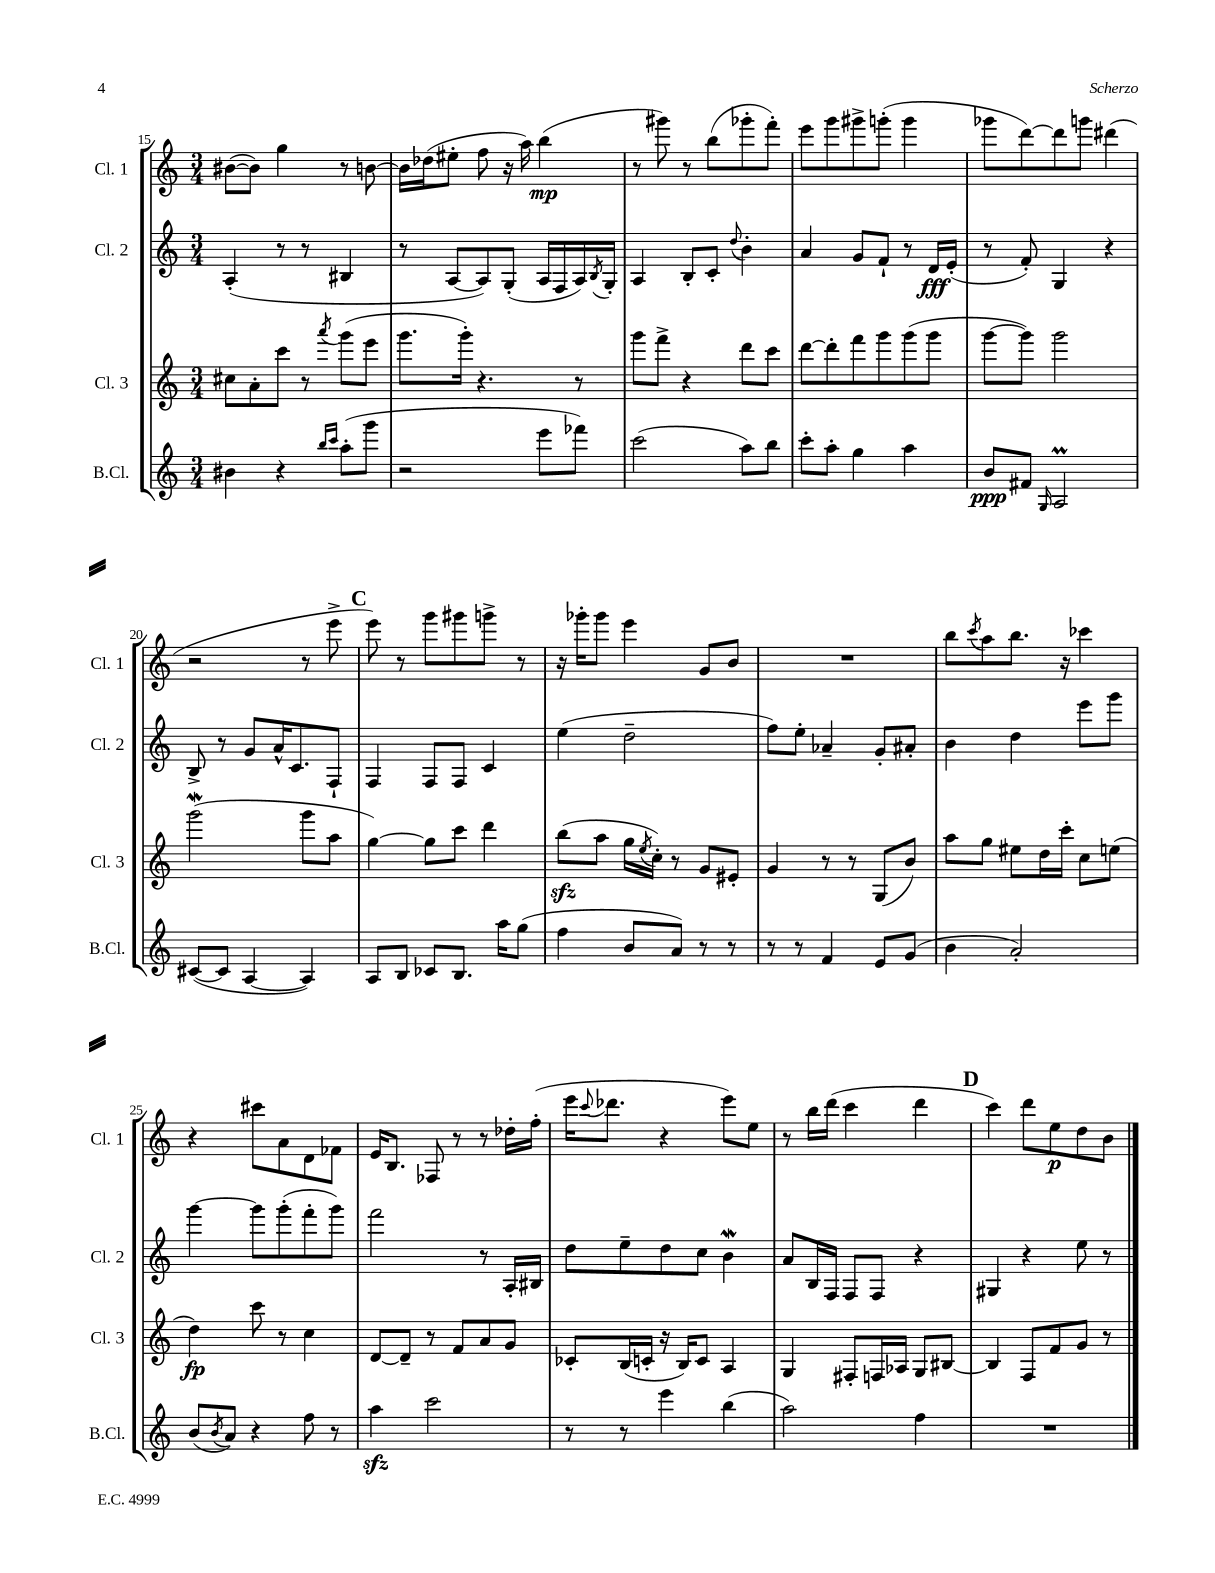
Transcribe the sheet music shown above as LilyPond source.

<<
\new StaffGroup <<
\new Staff = "s0" \with { instrumentName = "Cl. 1" shortInstrumentName = "Cl. 1" } {
    \clef treble \key c \major \numericTimeSignature \time 3/4
    bis'8~( bis'8) g''4 r8 b'8~ |
    b'16 des''16( eis''8-. f''8 r16 a''16) b''4\mp( |
    r8 gis'''8) r8 b''8( ges'''8-. f'''8-.) |
    e'''8 g'''8 gis'''8-> g'''8-.( g'''4 |
    ges'''8 d'''8~) d'''8 g'''8 dis'''4( |
    r2 r8 e'''8-> |
    \mark \markup { \bold "C" } e'''8) r8 g'''8 gis'''8 g'''8-> r8 |
    r16 ges'''16-. ges'''8 e'''4 g'8 b'8 |
    R2. |
    b''8 \acciaccatura { c'''8 } a''8 b''8. r16 ces'''4 |
    r4 cis'''8 a'8 d'8 fes'8 |
    e'16 b8. fes8 r8 r8 des''16-. f''16-.( |
    e'''16 \appoggiatura { c'''8 } des'''8. r4 e'''8) e''8 |
    r8 b''16 d'''16( c'''4 d'''4 |
    \mark \markup { \bold "D" } c'''4) d'''8 e''8\p d''8 b'8 \bar "|." |
}
\new Staff = "s1" \with { instrumentName = "Cl. 2" shortInstrumentName = "Cl. 2" } {
    \clef treble \key c \major \numericTimeSignature \time 3/4
    a4-.( r8 r8 bis4 |
    r8 a8~ a8) g8-.( a16 f16 a16) \acciaccatura { b8 } g16-. |
    a4 b8-. c'8-. \appoggiatura { d''8 } b'4-. |
    a'4 g'8 f'8-! r8 d'16\fff e'16-.( |
    r8 f'8-.) g4 r4 |
    b8-> r8 g'8 a'16-^ c'8. f8-! |
    \mark \markup { \bold "C" } f4 f8 f8 c'4 |
    e''4( d''2-- |
    f''8) e''8-. aes'4-- g'8-. ais'8-. |
    b'4 d''4 e'''8 g'''8 |
    g'''4~ g'''8 g'''8-.( f'''8-. g'''8) |
    f'''2 r8 a16-. bis16 |
    d''8 e''8-- d''8 c''8 b'4\mordent |
    a'8 b16 f16 f8 f8 r4 |
    \mark \markup { \bold "D" } gis4 r4 e''8 r8 \bar "|." |
}
\new Staff = "s2" \with { instrumentName = "Cl. 3" shortInstrumentName = "Cl. 3" } {
    \clef treble \key c \major \numericTimeSignature \time 3/4
    cis''8 a'8-. c'''8 r8 \acciaccatura { a'''8 } g'''8( e'''8 |
    g'''8. g'''16-.) r4. r8 |
    g'''8 f'''8-> r4 d'''8 c'''8 |
    d'''8~ d'''8-. f'''8 g'''8 g'''8( g'''8 |
    g'''8~ g'''8) g'''2 |
    g'''2\mordent( g'''8 a''8 |
    \mark \markup { \bold "C" } g''4~) g''8 c'''8 d'''4 |
    b''8\sfz( a''8 g''16 \acciaccatura { e''8 } c''16-.) r8 g'8 eis'8-. |
    g'4 r8 r8 g8( b'8) |
    a''8 g''8 eis''8 d''16 c'''16-. c''8 e''8( |
    d''4\fp) c'''8 r8 c''4 |
    d'8~ d'8-- r8 f'8 a'8 g'8 |
    ces'8-. b16( c'16-. r16 b16) c'8 a4 |
    g4 fis8-. f16 aes16 g8 bis8~ |
    \mark \markup { \bold "D" } bis4 f8 f'8 g'8 r8 \bar "|." |
}
\new Staff = "s3" \with { instrumentName = "B.Cl." shortInstrumentName = "B.Cl." } {
    \clef treble \key c \major \numericTimeSignature \time 3/4
    bis'4 r4 \grace { b''16 c'''16 } a''8-.( g'''8 |
    r2 e'''8 fes'''8) |
    c'''2( a''8) b''8 |
    c'''8-. a''8-. g''4 a''4 |
    b'8\ppp fis'8 \grace { g16 } a2\prall |
    cis'8~( cis'8 a4~ a4) |
    \mark \markup { \bold "C" } a8 b8 ces'8 b8. a''16 g''8( |
    f''4 b'8 a'8) r8 r8 |
    r8 r8 f'4 e'8 g'8( |
    b'4 a'2-.) |
    b'8( \acciaccatura { b'8 } a'8) r4 f''8 r8 |
    a''4\sfz c'''2 |
    r8 r8 e'''4 b''4( |
    a''2) f''4 |
    \mark \markup { \bold "D" } R2. \bar "|." |
}
>>
>>
\layout { \context { \Score currentBarNumber = #15 } }
